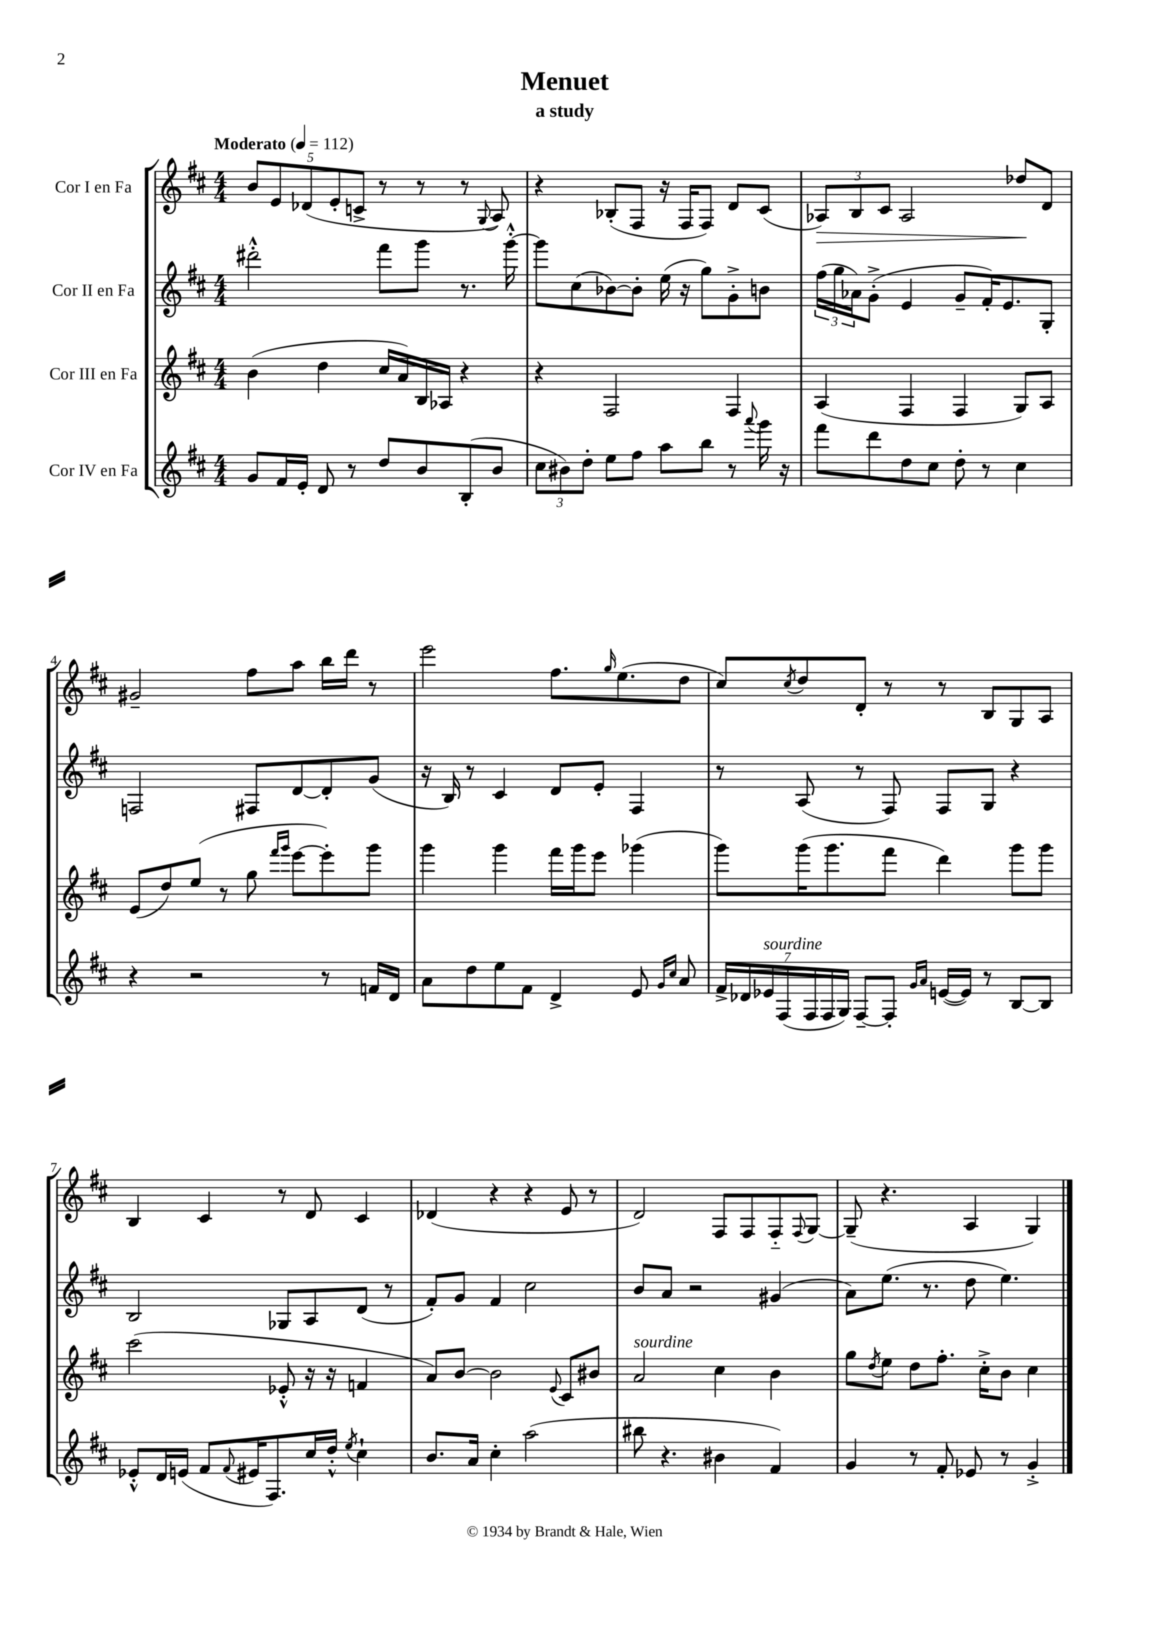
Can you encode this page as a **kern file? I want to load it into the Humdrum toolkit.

**kern	**kern	**kern	**kern
*staff4	*staff3	*staff2	*staff1
*clefG2	*clefG2	*clefG2	*clefG2
*k[f#c#]	*k[f#c#]	*k[f#c#]	*k[f#c#]
*M4/4	*M4/4	*M4/4	*M4/4
*MM112	*MM112	*MM112	*MM112
8g	(4b	2ddd#'^^	10b
.	.	.	10e
16f#	.	.	.
16e'	.	.	.
.	.	.	(10d-
8d	4dd	.	.
.	.	.	10e'
8r	.	.	.
.	.	.	10c^
8dd	16cc#	8fff#	8r
.	16a)	.	.
8b	16B	8ggg	8r
.	16A-	.	.
(8B'	4r	8.r	8r
.	.	.	8qqG
8b	.	.	8A)
.	.	[16ggg'^^	.
=	=	=	=
12cc#	4r	8ggg]	4r
12b#)	.	.	.
.	.	(8cc#	.
12dd'	.	.	.
8ee	2F#	[8b-)	(8B-'
8ff#	.	8b-']	8F#
8aa	.	(16ee	16r
.	.	16r	16F#
8bb	.	8gg)	8F#)
8r	4F#	8g'^	8d
8qqaaa	.	.	.
16ggg	.	8b	(8c#
16r	.	.	.
=	=	=	=
8fff#	(4A	(24ff#	12A-)
.	.	24gg	.
.	.	24a-)	12B
8ddd	.	(8g'^	.
.	.	.	12c#
8dd	4F#	4e	2A-
8cc#	.	.	.
8dd'	4F#	8g~	.
8r	.	16f#')	.
.	.	8.e	.
4cc#	8G)	.	8dd-
.	8A	8G'	8d
=	=	=	=
4r	(8e	2F	2g#~
.	8dd)	.	.
2r	(8ee	.	.
.	8r	.	.
.	8gg	8F#	8ff#
.	16qqfff#	.	.
.	16qqggg	.	.
.	[8eee	[8d	8aa
8r	8eee'])	8d']	16bb
.	.	.	16ddd
16f	8ggg	(8g	8r
16d	.	.	.
=	=	=	=
8a	4ggg	16r	2eee
.	.	16B)	.
8dd	.	8r	.
8ee	4ggg	4c#	.
8f#	.	.	.
4d^	16fff#	8d	8.ff#
.	16ggg	.	.
.	8eee	8e'	.
.	.	.	16qqgg
.	.	.	(8.ee
8e	(4ggg-	4F#	.
16qqg	.	.	.
16qqcc#	.	.	.
8a	.	.	8dd
=	=	=	=
28f#^	8ggg)	8r	8cc#)
28d-	.	.	.
28e-	.	.	.
(28F#	.	.	.
.	.	.	8qcc#
.	(16ggg	(8A	8dd
28F#	.	.	.
28F#	.	.	.
.	8.ggg	.	.
28G)	.	.	.
[8F#~	.	8r	8d'
8F#']	8fff#	8F#)	8r
16qqg	.	.	.
16qqa	.	.	.
([16e	4ddd)	8F#	8r
16e])	.	.	.
8r	.	8G	8B
[8B	8ggg	4r	8G
8B]	8ggg	.	8A
=	=	=	=
8e-'^^	(2ccc#	2B	4B
16d	.	.	.
(16e	.	.	.
8f#	.	.	4c#
8qqf#	.	.	.
16e#	.	.	.
8.F#)	.	.	.
.	8e-'^^	8G-	8r
16cc#	16r	8A	8d
16dd'^^	16r	.	.
8qee	.	.	.
4cc#`	4f	(8d	4c#
.	.	8r	.
=	=	=	=
8.b	8a)	8f#')	(4d-
.	[8b	8g	.
16a	.	.	.
4cc#'	2b]	4f#	4r
(2aa	.	2cc#	4r
.	8qqe	.	.
.	8c#	.	8e
.	8b#	.	8r
=	=	=	=
8bb#	2a	8b	2d)
4.r	.	8a	.
.	.	2r	.
4b#	4cc#	.	8F#
.	.	.	8F#
4f#)	4b	(4g#	8F#'~
.	.	.	8qqF#
.	.	.	[8G
=	=	=	=
4g	8gg	8a)	(8G~]
.	8qdd	.	.
.	8ee	(8.ee	4.r
8r	8dd	.	.
.	.	8.r	.
8f#'	8.ff#'	.	.
8e-	.	8dd	4A
.	16cc#'^	.	.
8r	8b	4.ee)	.
4g'^	4cc#	.	4G)
==	==	==	==
*-	*-	*-	*-
